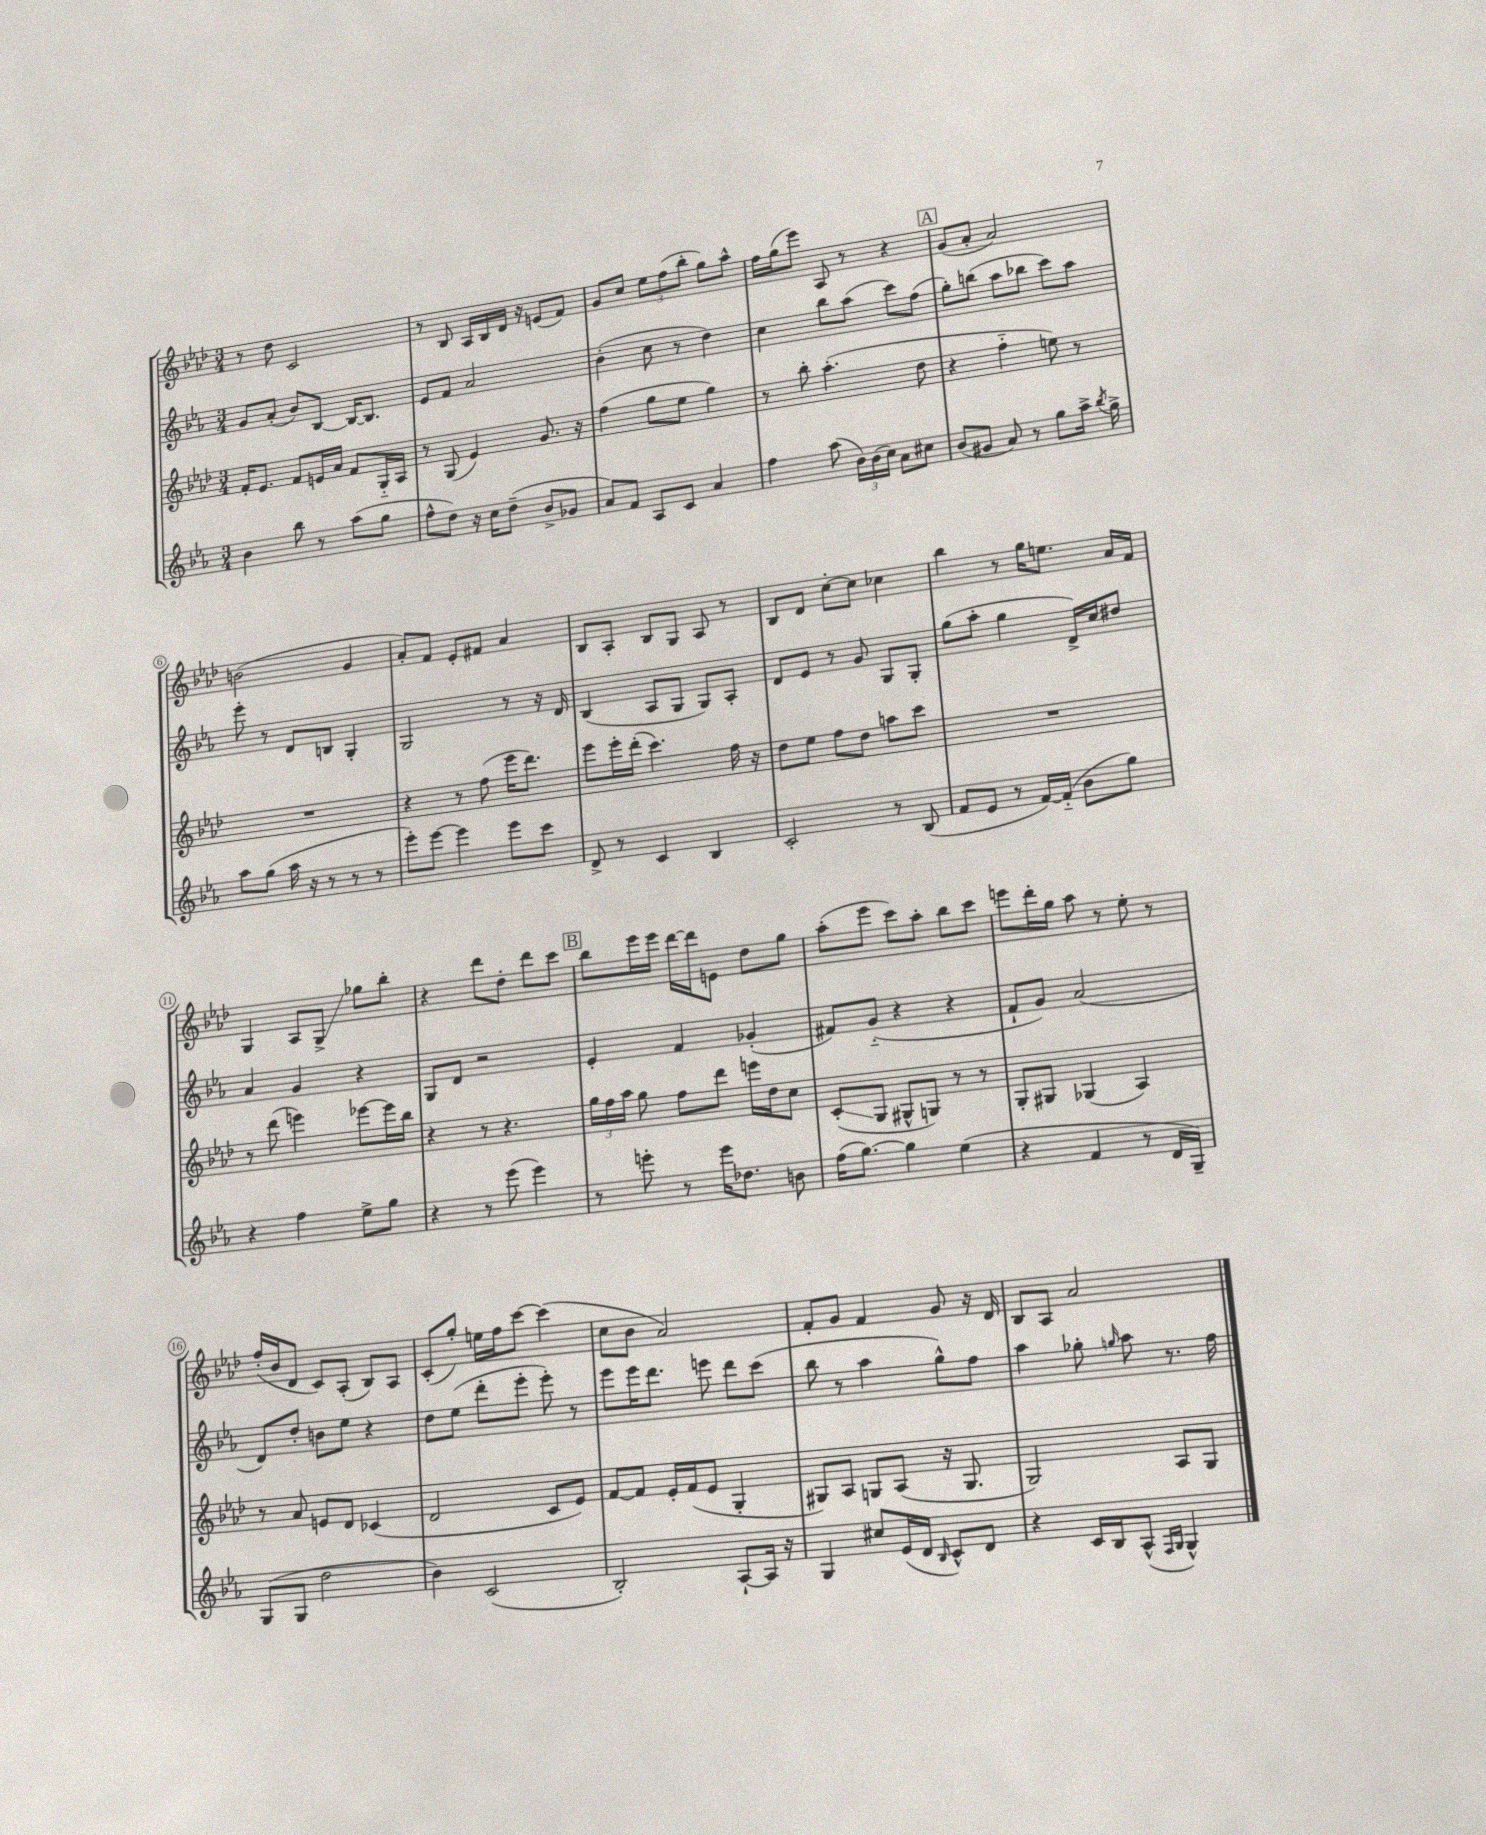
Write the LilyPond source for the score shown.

<<
\new StaffGroup <<
\new Staff = "s0" {
    \clef treble \key aes \major \numericTimeSignature \time 3/4
    \autoBeamOff r8 des''8 c'2 |
    r8 bes8 aes16[ bes16 des'16] r16 e'8[( f'8]) |
    g'8[ c''8] \tuplet 3/2 { ees''8[ f''8( bes''8]-. } g''8[) aes''8]-^ |
    f''16[ g''16( ees'''8]) aes8 r8 r4 |
    \mark \markup { \box "A" } g'8[( aes'8]-. aes'2) |
    b'2( g'4 |
    aes'8[-.) f'8] ees'8[-. fis'8] aes'4 |
    bes8[ aes8]-. bes8[ g8] aes8 r8 |
    bes8[ des'8] c''8[~-. c''8] ces''4 |
    bes''4 r8 g''16[ e''8.] aes'16[ f'16] |
    g4 aes8[ g8]->\glissando ges''8[ bes''8]-. |
    r4 des'''8[ des''8]-. des'''8[ c'''8] |
    \mark \markup { \box "B" } bes''8[ ees'''16 ees'''16] des'''16[~ des'''16 e'8] des''8[ g''8] |
    aes''8[-.( ees'''8] c'''8[) aes''8]-. bes''8[ c'''8] |
    e'''8[ des'''16-. g''16] aes''8 r8 ees''8-. r8 |
    f''16[-.( bes'16 des'8] c'8[) aes8]-.( bes8[) aes8] |
    c'8[-.( g''8]-.) e''16[ f''16 c'''8]~ c'''4( |
    c''8[ bes'8] aes'2) |
    f'8[-. g'8] f'4 g'8 r16 des'16 |
    bes8[ aes8] aes'2 \bar "|." |
}
\new Staff = "s1" {
    \clef treble \key ees \major \numericTimeSignature \time 3/4
    \autoBeamOff g'8[ aes'8]-.( bes'8[) bes8]~ bes16[~ bes8.] |
    ees'8[ f'8] aes'2 |
    bes'4-.( c''8 r8 d''4) |
    c''4 bes''8[ aes''8]( c'''8[) f''8]( |
    \mark \markup { \box "A" } g''8[-.) b''8]( aes''8[ bes''8] c'''8[) aes''8] |
    ees'''8-. r8 d'8[ b8] g4-. |
    g2 r8 r16 d'16 |
    bes4( aes8[ g8] g8[) aes8]-. |
    d'8[ ees'8] r8 g'8 g8[ g8]-. |
    g''8[( aes''8]-. g''4 d'16[->) c''16 dis''8] |
    aes'4 g'4 r4 |
    g8[ d'8] r2 |
    \mark \markup { \box "B" } ees'4-. f'4 ges'4-.( |
    fis'8[) g'8]-_( r4 r4 |
    f'8[-! g'8]) aes'2( |
    d'8[) d''8]-. b'8[ ees''8] r4 |
    d''8[ ees''8]( d'''8[-. ees'''8]-. ees'''8-.) r8 |
    ees'''8[ ees'''16 d'''8.] e'''8 d'''8[ c'''8]( |
    bes''8 r8 aes''4 g''8[-^) f''8] |
    aes''4 ges''8-. \grace { g''16 } aes''8 r8. f''16 \bar "|." |
}
\new Staff = "s2" {
    \clef treble \key aes \major \numericTimeSignature \time 3/4
    \autoBeamOff f'16[-. ees'8.] f'8[ e'16 aes'16] f'8[ g16-_ aes16] |
    r8 g8( ees'4) g'8. r16 |
    f''4( g''8[ ees''8] g''4) |
    r8 bes''8-. aes''4.-.( des''8 |
    \mark \markup { \box "A" } r4 f''4-_ e''8) r8 |
    R2. |
    r4 r8 f''8( ees'''16[ des'''8.]) |
    ees'''8[ ees'''16-. des'''16]-.( c'''4.) f''16 r16 |
    des''8[ ees''8] f''8[ des''8] a''8[ c'''8] |
    R2. |
    r8 des'''8( e'''4) ees'''8[~ ees'''16 bes''16] |
    r4 r8 r4. |
    \mark \markup { \box "B" } \tuplet 3/2 { g''16[ f''16 aes''16] } g''8 f''8[ des'''8] e'''16[ des''16 c''8] |
    c'8[-.\glissando( g8] gis8[-^ g8]) r8 r8 |
    g8[-. gis8] ges4( aes4) |
    r8 aes'8 e'8[ des'8] ces'4( |
    des'2 c'8[ ees'8]) |
    f'8[~ f'8] ees'16[-. f'16( ees'8] g4-. |
    gis8[) aes8] g8[ aes8]( r16 g8. |
    g2) aes8[ g8] \bar "|." |
}
\new Staff = "s3" {
    \clef treble \key ees \major \numericTimeSignature \time 3/4
    \autoBeamOff bes'4 bes''8 r8 aes''8[( g''8] |
    f''8[-^ d''8]) r16 c''16[ d''8]--( bes'8[-> ges'8] |
    aes'8[) f'8] aes8[ c'8] aes'4 |
    f''4 aes''8( \tuplet 3/2 { bes'16[) bes'16( c''16]) } aes'8[ cis''8] |
    \mark \markup { \box "A" } bes'8[( gis'8] aes'8) r8 g''8[ aes''16]-> \acciaccatura { bes''8 } g''16-> |
    aes''8[ g''8]( aes''16 r16 r8 r8 r8 |
    ees'''8[-.) ees'''8]~ ees'''4 ees'''8[ c'''8] |
    d'8-> r8 c'4 bes4 |
    c'2-. r8 bes8( |
    f'8[ ees'8] r8 f'16[~) f'16]-_( bes'8[ g''8]) |
    r4 f''4 ees''8[-> g''8] |
    r4 r8 ees'''8( ees'''4) |
    \mark \markup { \box "B" } r8 e'''8-. r8 e'''16[ des''8.] b'8 |
    f''16[( g''8.]~) g''4 ees''4( |
    r4 f'4 r8 d'16[ g16]--) |
    g8[( g8] d''2 |
    bes'4) c'2( |
    bes2-.) aes8[~-! aes16] r16 |
    g4 cis''8[ ees'16( d'16] \grace { bes16 } c'8[-^) d'8] |
    r4 c'16[ bes16 aes8]-^( \grace { f16[ g16] } g4-^) \bar "|." |
}
>>
>>
\layout { \context { \Score \override BarNumber.stencil = #(make-stencil-circler 0.1 0.3 ly:text-interface::print) } }
